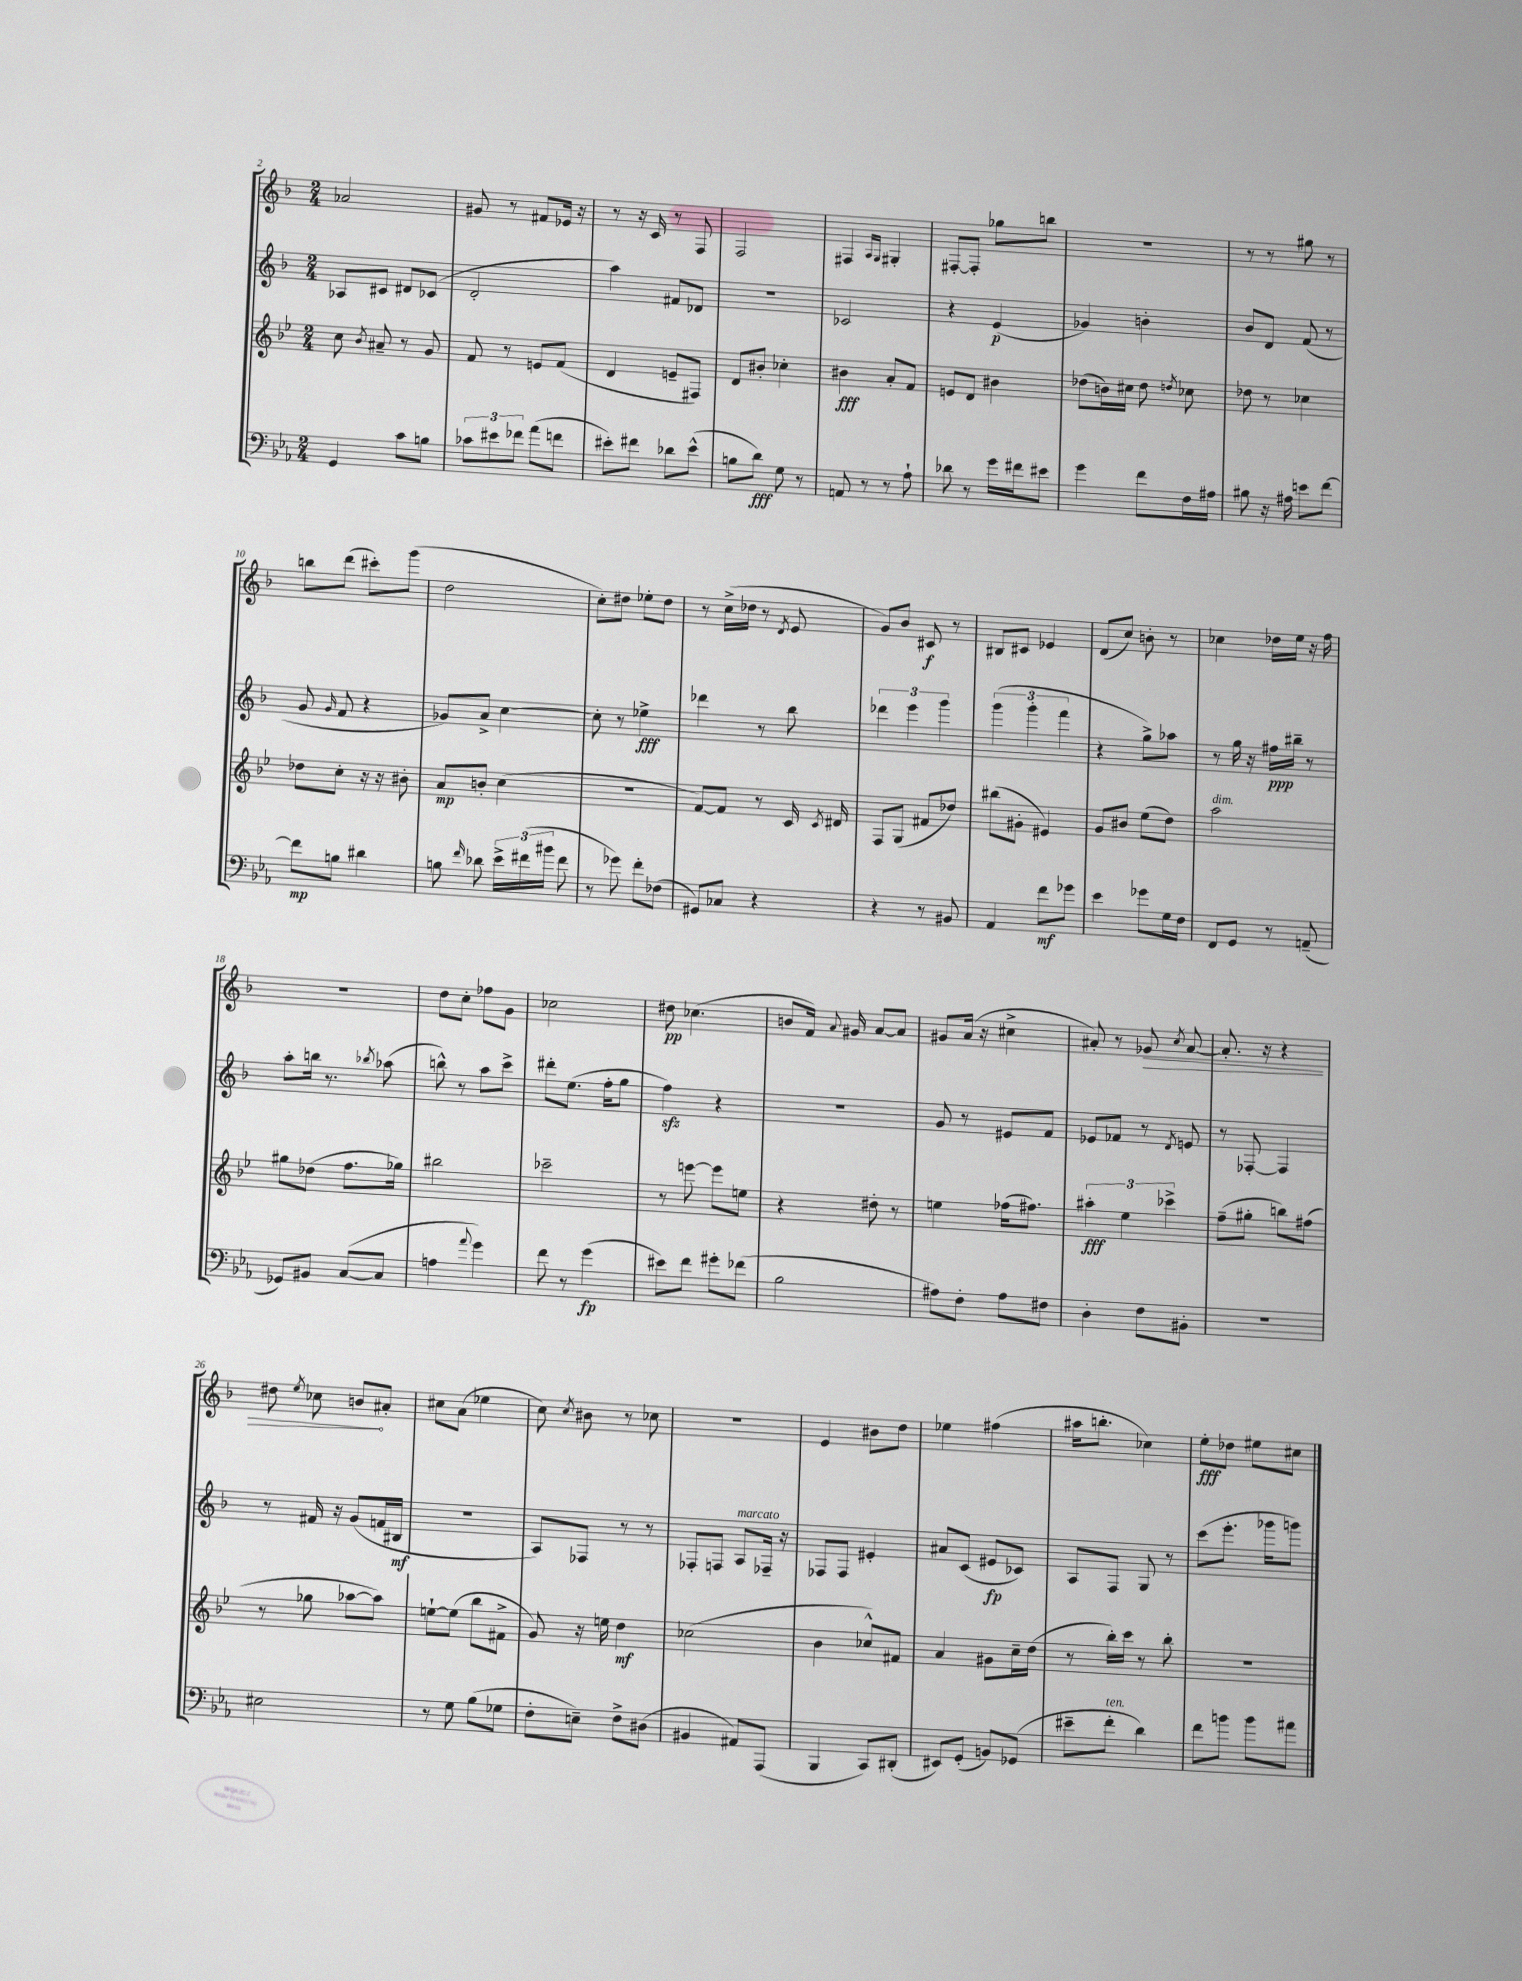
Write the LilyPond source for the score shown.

<<
\new StaffGroup <<
\new Staff = "s0" {
    \clef treble \key f \major \numericTimeSignature \time 2/4
    \autoBeamOff aes'2 |
    gis'8 r8 fis'8[ ees'16] r16 |
    r8 r16 c'16 r8 f8 |
    f2 |
    fis4 \grace { a16[ g16] } gis4-. |
    fis8[~-. fis8]-. ges''8[ b''8] |
    R2 |
    r8 r8 gis''8 r8 |
    b''8[ d'''8]( cis'''8[-.) g'''8]( |
    d''2 |
    c''8[-.) dis''8] ees''8[-. dis''8] |
    r8 c''16[->( des''16] r8 \acciaccatura { d'8 } e'8 |
    g'8[) bes'8] cis'8\f r8 |
    bis8[ cis'8] ees'4 |
    d'8[( c''8]) b'8-. r8 |
    ces''4 des''16[ e''16] r16 f''16 |
    R2 |
    d''8[ c''8]-. fes''8[ g'8] |
    ces''2 |
    dis''8\pp ces''4.( |
    b'8[ f'16]) \appoggiatura { a'8 } gis'16 a'8[~ a'8] |
    gis'8[ a'16]( r16 cis''4-> |
    ais'8-.) r8 \once \override Hairpin.circled-tip = ##t ges'8\> \acciaccatura { c''8 } ais'8~ |
    ais'8.-. r16 r4 |
    dis''8 \acciaccatura { e''8 } ces''8 b'8[\! ais'8]-. |
    cis''8[ a'8]( ees''4 |
    c''8) \acciaccatura { c''8 } bis'8 r8 ces''8 |
    R2 |
    e'4 bis'8[ d''8] |
    ees''4 fis''4( |
    ais''16[ b''8.]-. ces''4) |
    e''8[-.\fff des''8] eis''8[ cis''8] \bar "|." |
}
\new Staff = "s1" {
    \clef treble \key f \major \numericTimeSignature \time 2/4
    \autoBeamOff aes8[ cis'8] dis'8[ ces'8]( |
    d'2-. |
    a''4) fis'8[ des'8] |
    r2 |
    ces'2 |
    r4 e'4\p( |
    ges'4) b'4-. |
    bes'8[ d'8] f'8( r8 |
    g'8 \grace { g'16 } f'8 r4 |
    ges'8[) a'8]-> c''4~ |
    c''8-. r8 ees''4->\fff |
    des'''4 r8 bes''8 |
    \tuplet 3/2 { des'''4 e'''4 g'''4 } |
    \tuplet 3/2 { g'''4( g'''4-. f'''4 } |
    r4 g''8[->) aes''8] |
    r8 g''16 r16 fis''16[\ppp bis''16]-- r8 |
    a''8[-. b''16] r8. \acciaccatura { bes''8 } aes''8( |
    b''8-^) r8 a''8[ c'''8]-> |
    dis'''8[-. e''8.]( f''16[-. g''8] |
    f''4\sfz) r4 |
    R2 |
    g'8 r8 eis'8[ f'8] |
    ees'8[ fes'8] r8 \acciaccatura { d'8 } e'8 |
    r8 fes8~-. fes4 |
    r8 fis'16 r16 g'8[( f'16 bis16]\mf |
    R2 |
    a8[) fes8] r8 r8 |
    fes8[-. f8] a8[^\markup { \italic "marcato" } fes16]-- r16 |
    fes8[ fes8] eis'4-. |
    ais'8[ c'8]( eis'8[\fp ces'8]) |
    a8[ f8] g8 r8 |
    c'''8[( e'''8.]-. ges'''16[ g'''8]) \bar "|." |
}
\new Staff = "s2" {
    \clef treble \key bes \major \numericTimeSignature \time 2/4
    \autoBeamOff c''8 \acciaccatura { bes'8 } ais'8-- r8 g'8 |
    f'8 r8 e'8[ f'8]( |
    d'4 e'8[-- fis8]) |
    d'8[ bis'8]-. ces''4-. |
    bis'4\fff a'8[-. f'8] |
    e'8[ d'8] bis'4 |
    des''8[( b'16) cis''16] des''8 \acciaccatura { d''8 } ces''8 |
    des''8 r8 ces''4 |
    des''8[ c''8]-. r16 r16 bis'8-. |
    a'8[\mp b'8]-. c''4( |
    r2 |
    f'8[~) f'8] r8 c'16 \acciaccatura { c'8 } dis'16 |
    f8[ g8]( fis'8[ des''8]) |
    bis''8[( gis'8]-. eis'4) |
    g'8[ bis'8] ees''8[( d''8]) |
    a''2^\markup { \italic "dim." } |
    gis''8[ des''8]( f''8.[ ges''16]) |
    bis''2 |
    ces'''2-- |
    r8 e'''8~ e'''8[ e''8] |
    r4 dis''8-. r8 |
    e''4 fes''16[( fis''8.]) |
    \tuplet 3/2 { ais''4-.\fff ees''4 ces'''4-> } |
    f''8[--( gis''8]-. b''8[) fis''8]( |
    r8 ges''8 aes''8[~ aes''8]) |
    e''8[~-! e''8]( bes''8[ fis'8]-> |
    g'8) r16 e''16 d''4\mf |
    ces''2( |
    bes'4 ces''8[-^) fis'8] |
    a'4 gis'8[ c''16-- d''16]( |
    r8 bes''16[-.) c'''16] r8 bes''8-. |
    R2 \bar "|." |
}
\new Staff = "s3" {
    \clef bass \key ees \major \numericTimeSignature \time 2/4
    \autoBeamOff g,4 c'8[ b8] |
    \tuplet 3/2 { ces'8[ eis'8 fes'8] } aes'8[( f'8] |
    eis'8[-.) fis'8] des'8[ eis'8]-^( |
    b8[ d'8]\fff) g8 r8 |
    a,8 r8 r8 aes8-! |
    des'8 r8 g'16[ fis'16 eis'8] |
    g'4 f'8[ f16 ais16] |
    bis8 r16 ais16 e'8[ f'8]~ |
    f'8[\mp b8] dis'4 |
    b8 \grace { f'16 } des'8 \tuplet 3/2 { ees'16[-> fis'16( bis'16] } fis'8 |
    r8 ges'8) f'8[-. fes8]( |
    gis,8[) ces8] r4 |
    r4 r8 bis,8 |
    aes,4 f'8[\mf ges'8] |
    ees'4 ges'8[ g16 f16] |
    f,8[ g,8] r8 a,8--( |
    ges,8[) bis,8] c8[~( c8] |
    a4 \appoggiatura { aes'8 } g'4) |
    f'8 r8 g'4\fp( |
    eis'8[) f'8] gis'8[-. fes'8]( |
    bes2 |
    ais8[) f8]-. ais8[ fis8] |
    d4-. f8[ bis,8]-. |
    r2 |
    eis2 |
    r8 g8 bes8[( ges8] |
    f8[-. e8]--) f8[-> dis8]( |
    bis,4 ais,8[) aes,,8]( |
    bes,,4 c,8[) dis,8]-.( |
    eis,8[) g,8]-.( b,8[) ges,8]( |
    eis'8[-- f'8]-.^\markup { \italic "ten." } d'4) |
    f'8[ b'8] b'8[ ais'8] \bar "|." |
}
>>
>>
\layout { \context { \Score currentBarNumber = #2 } }
